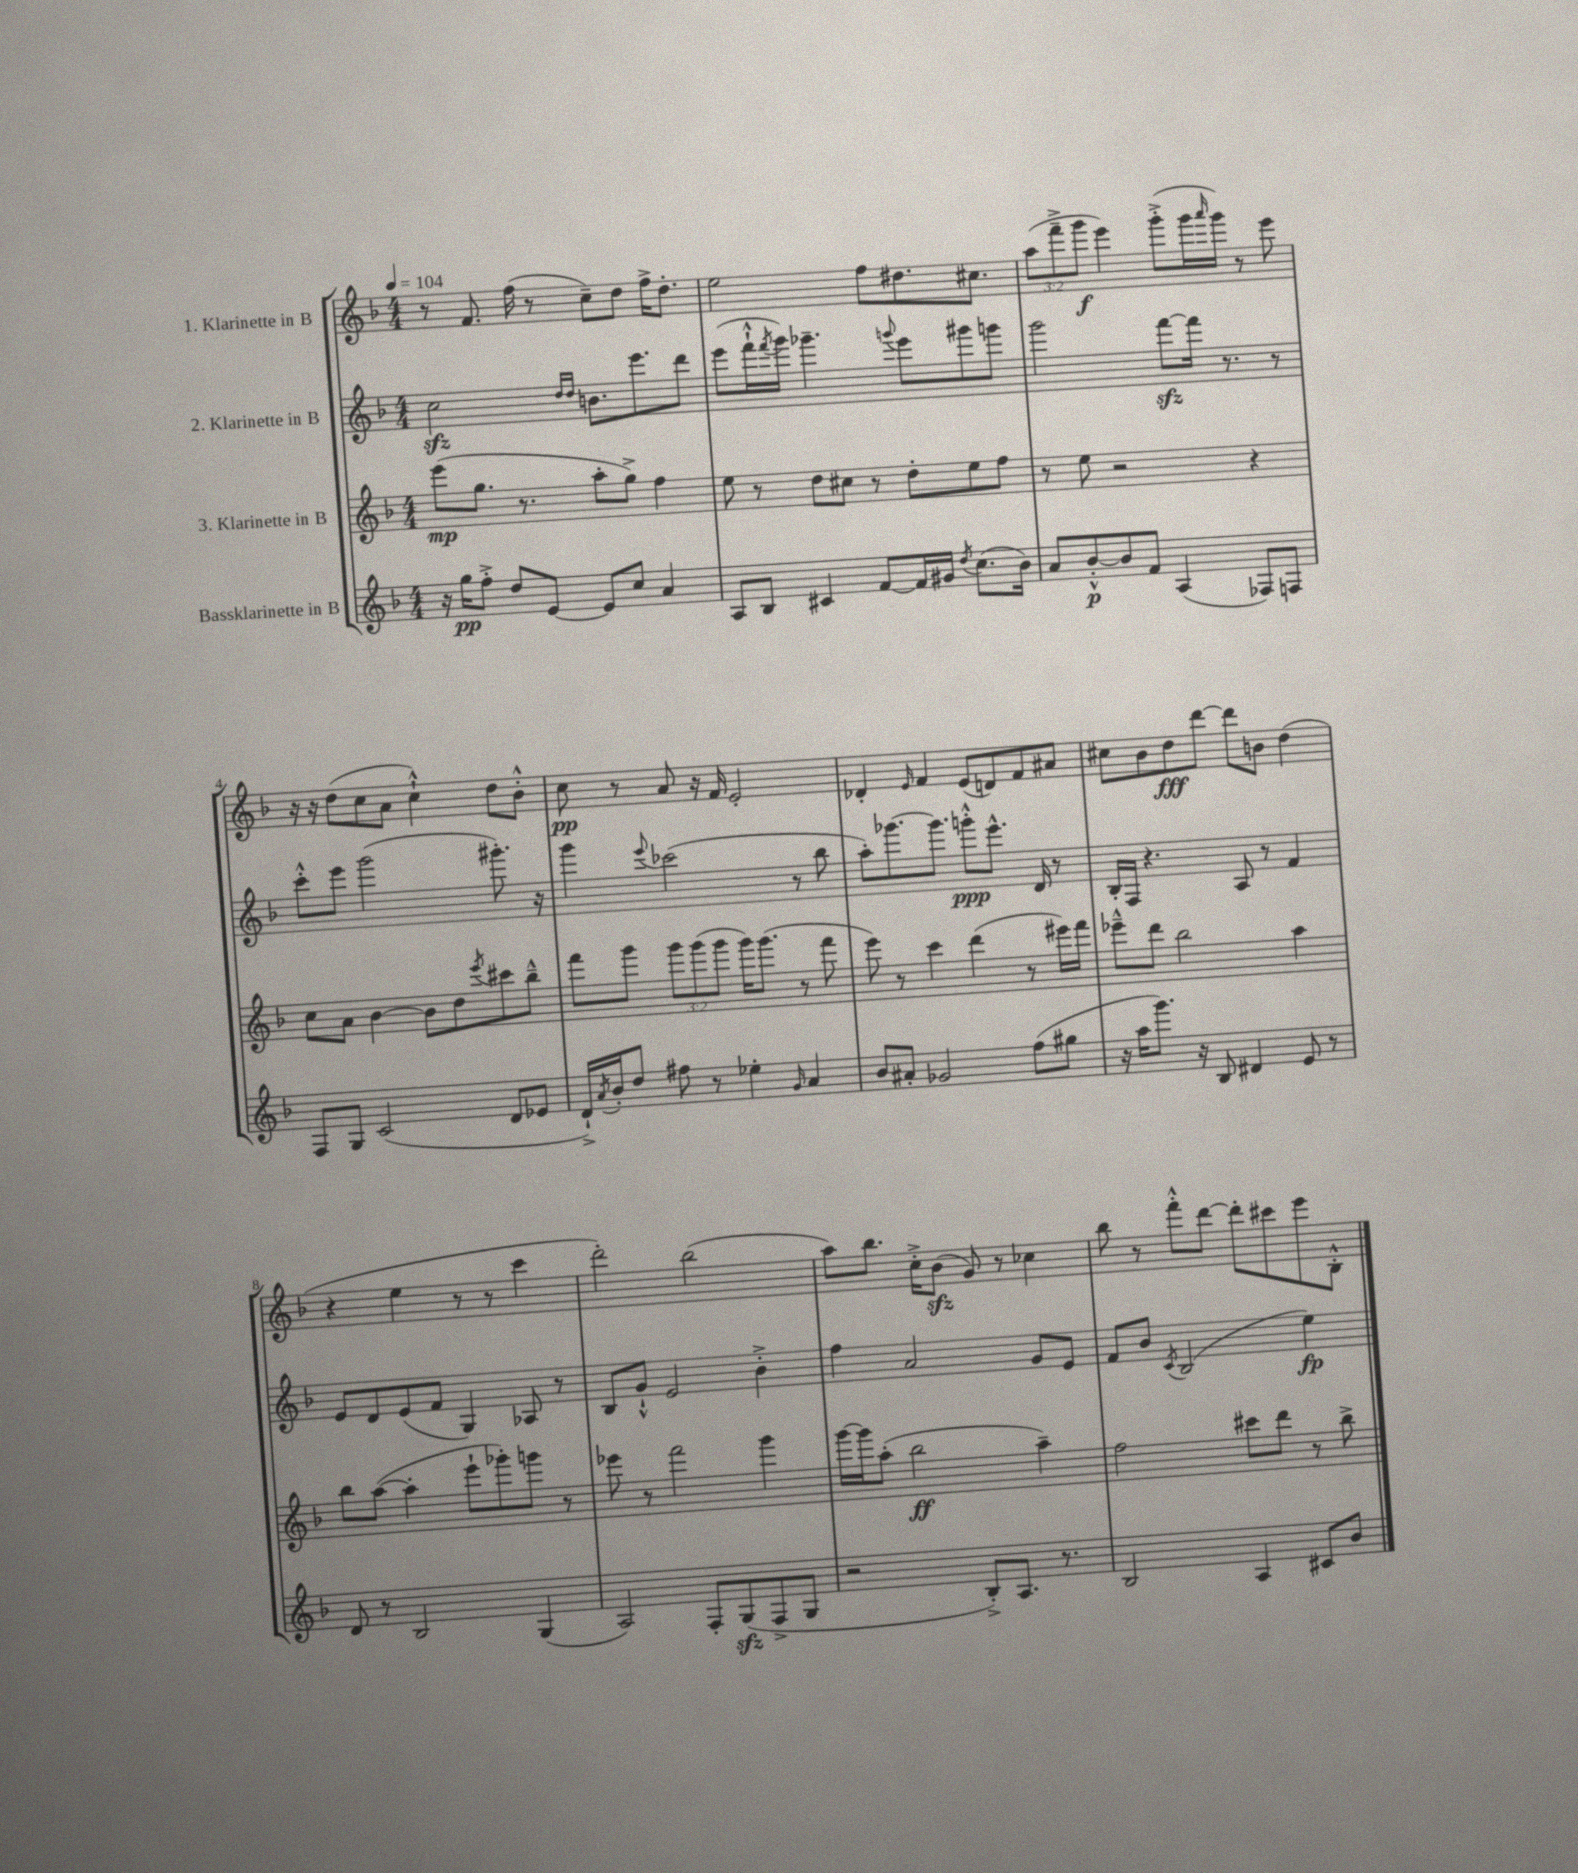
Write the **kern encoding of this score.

**kern	**dynam	**kern	**dynam	**kern	**dynam	**kern	**dynam
*part4	*part4	*part3	*part3	*part2	*part2	*part1	*part1
*staff4	*staff4	*staff3	*staff3	*staff2	*staff2	*staff1	*staff1
*I"Bassklarinette in B	*	*I"3. Klarinette in B	*	*I"2. Klarinette in B	*	*I"1. Klarinette in B	*
*clefG2	*	*clefG2	*	*clefG2	*	*clefG2	*
*k[b-]	*	*k[b-]	*	*k[b-]	*	*k[b-]	*
*M4/4	*	*M4/4	*	*M4/4	*	*M4/4	*
*MM104	*	*MM104	*	*MM104	*	*MM104	*
=1	=1	=1	=1	=1	=1	=1	=1
16r	.	(8eee\L	mp	2cczz\	.	8r	.
16gg\KL	pp	.	.	.	.	.	.
8ff'^\J	.	8.gg\J	.	.	.	8.f/	.
8dd/L	.	.	.	.	.	.	.
.	.	8.r	.	.	.	(16ff\	.
[8e/J	.	.	.	.	.	8r	.
.	.	.	.	16qqdd/LL	.	.	.
.	.	.	.	16qqdd/JJ	.	.	.
8e/L]	.	8aa'\L	.	8.bn\L	.	8cc~\L)	.
8cc/J	.	8gg^\J)	.	.	.	8dd\J	.
.	.	.	.	8.eee\	.	.	.
4a/	.	4ff\	.	.	.	16ff^\KL	.
.	.	.	.	.	.	8.dd'\J	.
.	.	.	.	8ddd\J	.	.	.
=2	=2	=2	=2	=2	=2	=2	=2
8A/L	.	8ee\	.	(8eee\L	.	2ee\	.
8B-/J	.	8r	.	16fff`^^\L	.	.	.
.	.	.	.	8qfff/	.	.	.
.	.	.	.	16ggg\JJ)	.	.	.
4c#X/	.	8dd\L	.	4.ggg-X~\	.	.	.
.	.	8cc#X\J	.	.	.	.	.
[8f/L	.	8r	.	.	.	8ff\L	.
.	.	.	.	8qqgggn/	.	.	.
16f/L]	.	8dd'\L	.	8eee\L	.	8.dd#X\	.
16g#X/JJ	.	.	.	.	.	.	.
8qdd/	.	.	.	.	.	.	.
(8.cc\L	.	8ee\	.	8ggg#X\	.	.	.
.	.	.	.	.	.	8.cc#X\J	.
.	.	8ff\J	.	8gggn\J	.	.	.
16b-\Jk)	.	.	.	.	.	.	.
=3	=3	=3	=3	=3	=3	=3	=3
8a/L	.	8r	.	2ggg\	.	(12aa\L	.
.	.	.	.	.	.	12fff~^\	.
[8b-'^^/	p	8ee\	.	.	.	.	.
.	.	.	.	.	.	12ggg\J	f
8b-/]	.	2r	.	.	.	4eee\)	.
8f/J	.	.	.	.	.	.	.
(4A/	.	.	.	[8fffzz\L	.	(8ggg'^\L	.
.	.	.	.	16fff\Jk]	.	16ggg\L	.
.	.	.	.	.	.	16qqaaa/	.
.	.	.	.	8.r	.	16ggg\JJ)	.
8F-X/L)	.	4r	.	.	.	8r	.
8Fn/J	.	.	.	8r	.	8eee\	.
!!LO:LB:g=z
=4	=4	=4	=4	=4	=4	=4	=4
8F/L	.	8cc\L	.	8ccc'^^\L	.	16r	.
.	.	.	.	.	.	16r	.
8G/J	.	8a\J	.	8eee\J	.	(8dd\L	.
(2c/	.	[4b-\	.	(2ggg\	.	8cc\	.
.	.	.	.	.	.	8a\J	.
.	.	8b-\L]	.	.	.	4cc`^^\)	.
.	.	8dd\	.	.	.	.	.
.	.	8qeee/	.	.	.	.	.
8d/L	.	8ccc#X\	.	8.ggg#X'\)	.	8dd\L	.
8e-X/J	.	8bb-~^^\J	.	.	.	8b-'^^\J	.
.	.	.	.	16r	.	.	.
=5	=5	=5	=5	=5	=5	=5	=5
16d`^/LL)	.	8fff\L	.	4ggg\	.	8cc\	pp
8qa/	.	.	.	.	.	.	.
16b-'/J	.	.	.	.	.	.	.
8dd/J	.	8ggg\J	.	.	.	8r	.
.	.	.	.	8qqeee/	.	.	.
8ff#X\	.	12ggg\L	.	(2ccc-X\	.	8a/	.
.	.	(12ggg\	.	.	.	.	.
8r	.	.	.	.	.	16r	.
.	.	12ggg\J	.	.	.	.	.
.	.	.	.	.	.	16f/	.
4ee-X'\	.	16ggg\KL)	.	.	.	2e'/	.
.	.	(8.ggg\J	.	.	.	.	.
16qqg/	.	.	.	.	.	.	.
4a/	.	8r	.	8r	.	.	.
.	.	8fff\	.	8bb-\	.	.	.
=6	=6	=6	=6	=6	=6	=6	=6
8b-/L	.	8eee\)	.	8aa'\L)	.	4d-X'/	.
8a#X'/J	.	8r	.	[8.ggg-X\	.	.	.
.	.	.	.	.	.	16qqe/	.
2g-X/	.	4ccc\	.	.	.	4f/	.
.	.	.	.	8.ggg-\J]	.	.	.
.	.	(4ddd\	.	8gggn'^^\L	ppp	(8e/L	.
.	.	.	.	8.eee^^\J	.	8dn/)	.
(8ff\L	.	8r	.	.	.	8f/	.
.	.	.	.	16d/	.	.	.
8gg#X\J	.	16eee#X\LL)	.	8r	.	8a#X/J	.
.	.	16fff\JJ	.	.	.	.	.
=7	=7	=7	=7	=7	=7	=7	=7
16r	.	8eee-X~^^\L	.	16B-'/LL	.	8cc#X\L	.
16aa\KL	.	.	.	16F/JJ	.	.	.
8.ggg\J)	.	8ddd\J	.	4.r	.	8b-\	.
.	.	2bb-\	.	.	.	8dd\	fff
16r	.	.	.	.	.	.	.
8B-/	.	.	.	.	.	[8ddd\J	.
4d#X/	.	.	.	8A/	.	8ddd\L]	.
.	.	.	.	8r	.	8bn\J	.
8e/	.	4aa\	.	4f/	.	(4dd\	.
8r	.	.	.	.	.	.	.
!!LO:LB:g=z
=8	=8	=8	=8	=8	=8	=8	=8
8d/	.	8bb-\L	.	8e/L	.	4r	.
8r	.	([8aa\J	.	8d/	.	.	.
2B-/	.	4aa'\]	.	(8e/	.	4ee\	.
.	.	.	.	8f/J	.	.	.
.	.	8eee`\L	.	4G/)	.	8r	.
.	.	8ggg-X'\)	.	.	.	8r	.
(4G/	.	8gggn\J	.	8A-X/	.	4ccc\	.
.	.	8r	.	8r	.	.	.
=9	=9	=9	=9	=9	=9	=9	=9
2A/)	.	8eee-X\	.	8B-/L	.	2ddd'\)	.
.	.	8r	.	8g`^^/J	.	.	.
.	.	2fff\	.	2e/	.	.	.
8F'/L	.	.	.	.	.	(2bb-\	.
(8Gzz/	.	.	.	.	.	.	.
8F^/	.	4ggg\	.	4b-'^\	.	.	.
8G/J	.	.	.	.	.	.	.
=10	=10	=10	=10	=10	=10	=10	=10
2r	.	[16ggg\LL	.	4ff\	.	8aa\L)	.
.	.	16ggg\J]	.	.	.	.	.
.	.	(8aa'\J	.	.	.	8.bb-\J	.
.	.	2bb-\	ff	2a/	.	.	.
.	.	.	.	.	.	16cc'^\KL	.
.	.	.	.	.	.	(8b-zz\J	.
8B-'^/L)	.	.	.	.	.	8g/)	.
8.A/J	.	.	.	.	.	8r	.
.	.	4aa~\)	.	8g/L	.	4cc-X\	.
8.r	.	.	.	.	.	.	.
.	.	.	.	8e/J	.	.	.
=11	=11	=11	=11	=11	=11	=11	=11
2B-/	.	2ff\	.	8f/L	.	8bb-\	.
.	.	.	.	8b-/J	.	8r	.
.	.	.	.	8qc/	.	.	.
.	.	.	.	(2B-/	.	8fff'^^\L	.
.	.	.	.	.	.	[8ddd\J	.
4A/	.	8ccc#X\L	.	.	.	8ddd'\L]	.
.	.	8ddd\J	.	.	.	8ccc#X\	.
8c#X/L	.	8r	.	4ee\)	fp	8eee\	.
8b-/J	.	8bb-^\	.	.	.	8B-'^^\J	.
==	==	==	==	==	==	==	==
*-	*-	*-	*-	*-	*-	*-	*-
